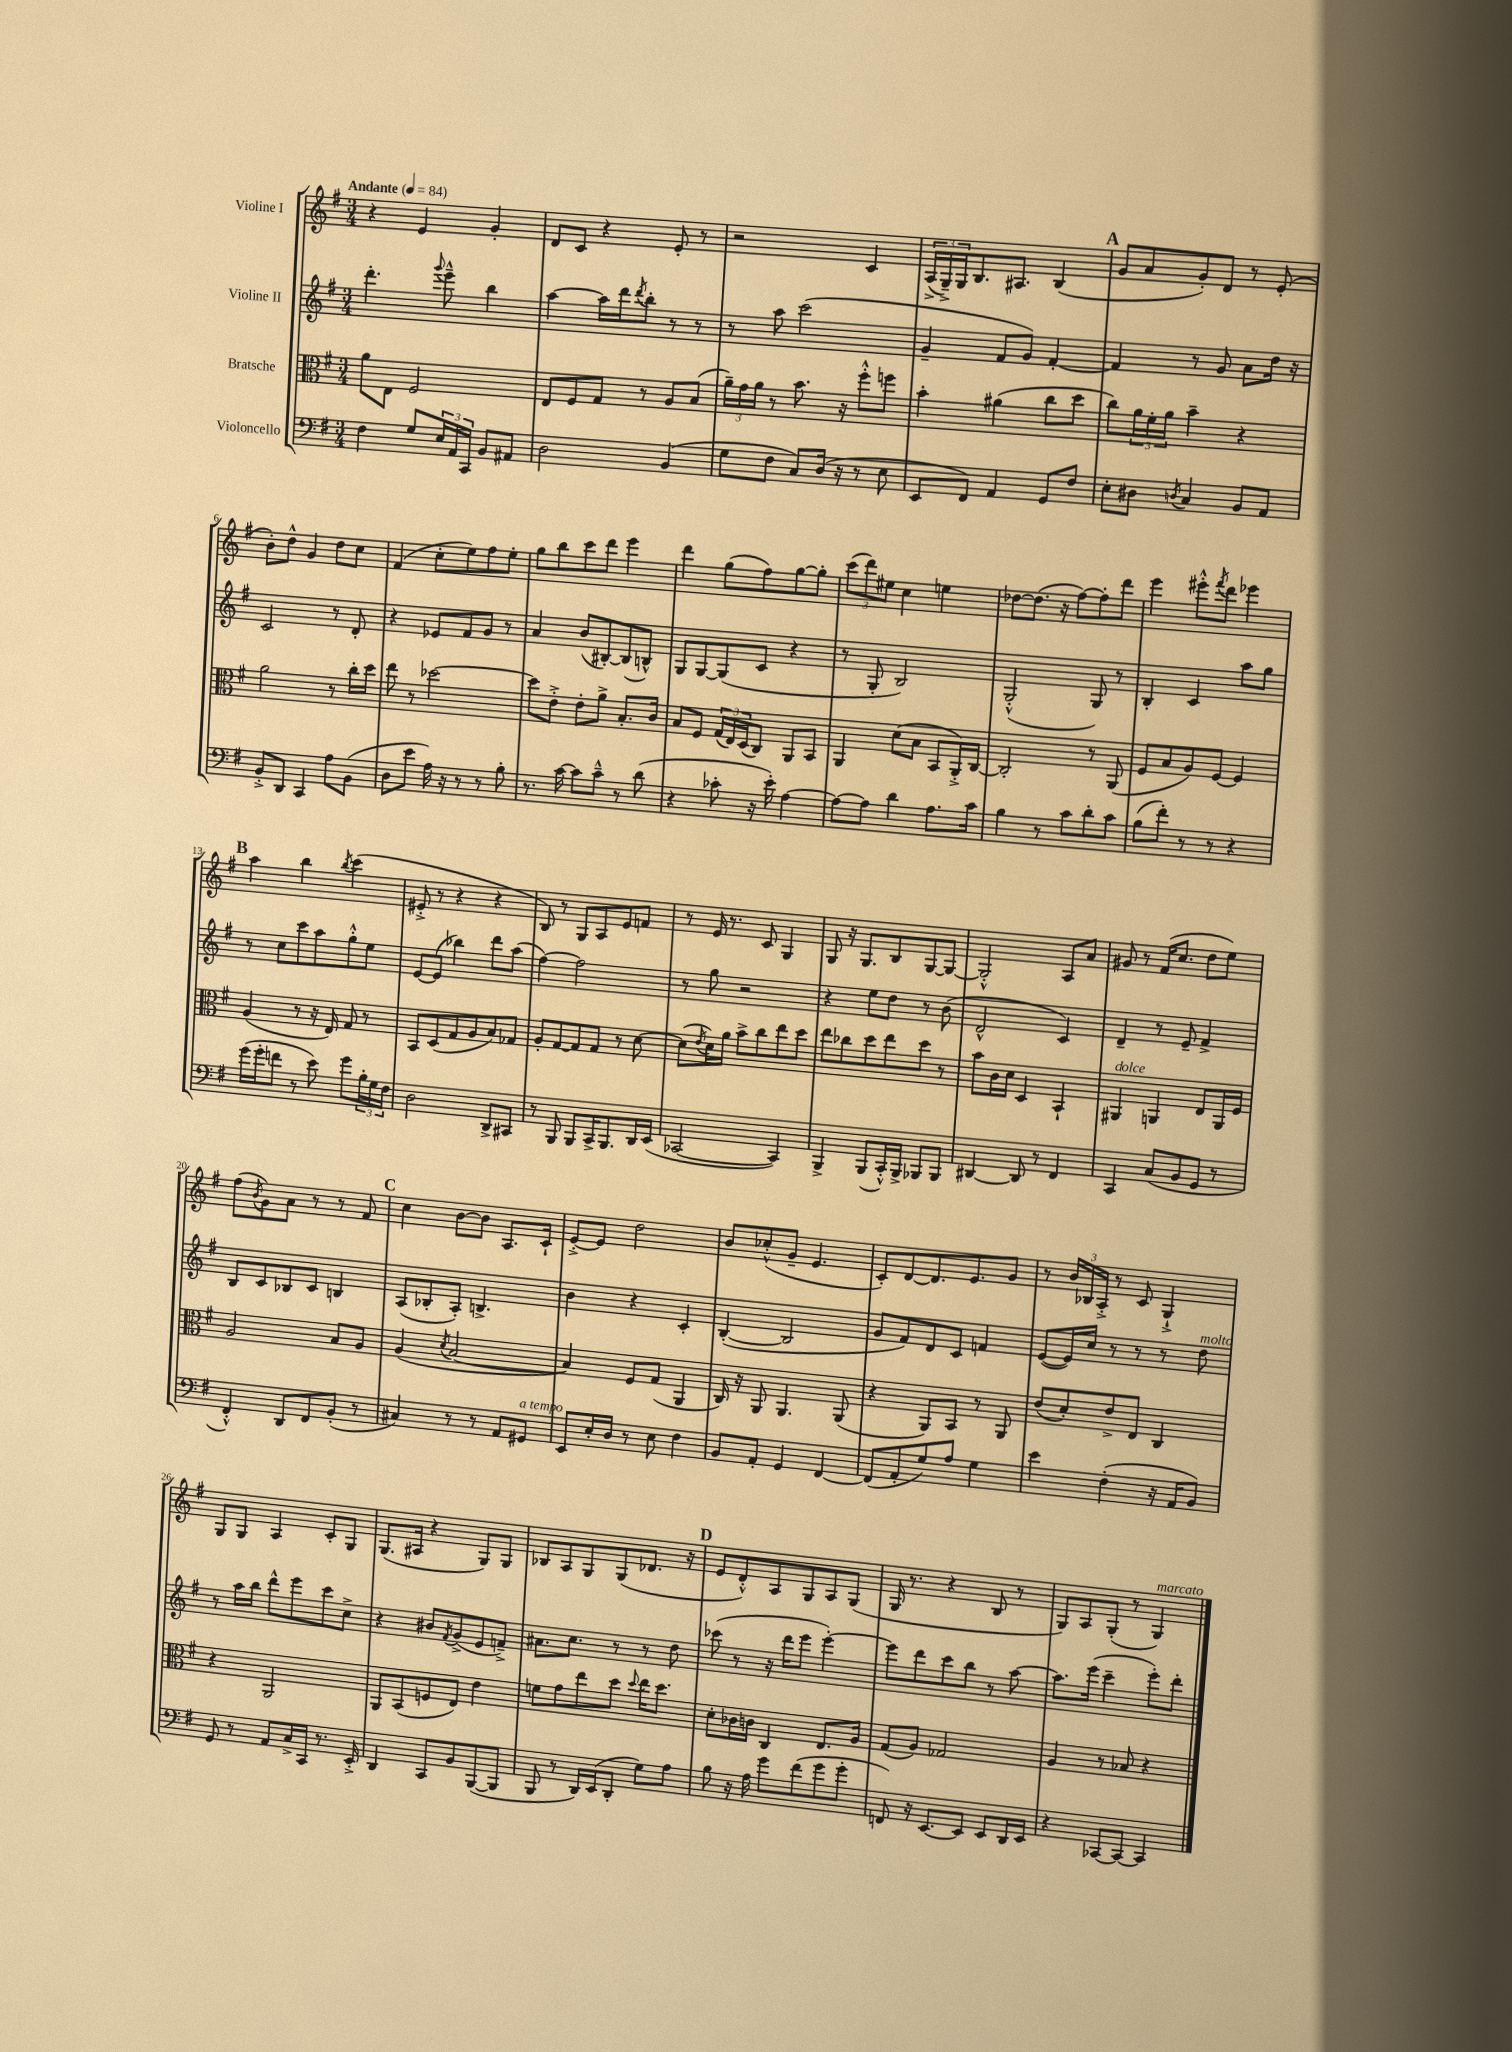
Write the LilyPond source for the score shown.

<<
\new StaffGroup <<
\new Staff = "s0" \with { instrumentName = "Violine I" } {
    \clef treble \key g \major \numericTimeSignature \time 3/4 \tempo "Andante" 4 = 84
    r4 e'4 g'4-. |
    d'8 c'8 r4 e'8-. r8 |
    r2 c'4 |
    \tuplet 3/2 { a16->( g16--->) g16 } b8. ais8. b4( |
    \mark \markup { \bold "A" } g'8 a'8 g'8-.) d'8 r8 e'8-.( |
    b'8-.) d''8-^ g'4 d''8 c''8 |
    fis'4( c''8-. e''8) fis''8 e''8-. |
    g''8 b''8 c'''8 d'''8 e'''4 |
    d'''4 g''8( fis''8) g''8~ g''8-. |
    \tuplet 3/2 { c'''8( d'''8) eis''8 } c''4 e''4 |
    des''8~ des''8.( r16 fis''8~) fis''8-. d'''8 |
    e'''4 eis'''8-.-^ \acciaccatura { fis'''8 } d'''8 ees'''4 |
    \mark \markup { \bold "B" } a''4 b''4 \acciaccatura { b''8 } c'''4( |
    eis'8-.-> r8 r4 r4 |
    b8) r8 g8 a8 e'8 f'8 |
    r8 e'16 r8. c'8 g4 |
    g8 r16 g8. b8 g8~ g8~ |
    g2-.-^ a8 a'8 |
    gis'8 r8 fis'16( c''8. d''8 e''8) |
    fis''8( \acciaccatura { b'8 } g'8) a'8 r8 r8 fis'8 |
    \mark \markup { \bold "C" } c''4 b'8~ b'8 a8. c'16-! |
    e'8~-.-> e'8 d''2 |
    b'8 ces''8-.-^( g'8-- e'4. |
    c'8-.) d'8~ d'8. e'8. g'8 |
    r8 \tuplet 3/2 { b'16 bes16 a16-.-> } r8 c'8 g4-!-> |
    g8 g8 a4 c'8-. g8 |
    g8.( ais16 r4 g8) g8 |
    bes8 a8 g8 g8( des'8. r16 |
    \mark \markup { \bold "D" } e'8 d'8-.-^) a8 g8 a8 g8( |
    g16 r8. r4 b8 r8 |
    g8) a8 g8-.( r8 g4^\markup { \italic "marcato" }) \bar "|." |
}
\new Staff = "s1" \with { instrumentName = "Violine II" } {
    \clef treble \key g \major \numericTimeSignature \time 3/4
    d'''4.-. \appoggiatura { g'''8 } e'''8---^ b''4 |
    a''4~ a''16 d'''16 \acciaccatura { d'''8 } b''8-. r8 r8 |
    r8 a''8 c'''2( |
    g'4-- fis'8 g'8) fis'4~-. |
    \mark \markup { \bold "A" } fis'4 r8 g'8 a'8 d''16 r16 |
    c'2 r8 d'8-. |
    r4 ees'8 fis'8 g'8 r8 |
    a'4 b'8( bis8~-.) bis8( b8-^) |
    g8 g8~ g8( c'8 r4 |
    r8 g8-. b2) |
    g2-.-^( g8) r8 |
    b4-. c'4 a''8 g''8 |
    \mark \markup { \bold "B" } r8 c''8 c'''8 a''8 g''8-.-^ e''8 |
    e'8~ e'8( bes''4) d'''8 a''8( |
    fis''4~) fis''2 |
    r8 g''8 r2 |
    r4 e''8 d''8 r8 b'8( |
    d'2-^ c'4) |
    d'4-- r8 e'8-- fis'4-> |
    b8 c'8 bes8 c'8 b4 |
    \mark \markup { \bold "C" } a8( bes8-. a8-.) b4.-> |
    b'4 r4 c'4-. |
    b4~-.( b2 |
    g'8 fis'8) d'8 c'8 f'4 |
    e'8~( e'16) c''16 r8 r8 r8 d''8^\markup { \italic "molto" } |
    r8 a''16 b''16 d'''8-^ e'''8 c'''8 c''8-> |
    r4 bis'8 \acciaccatura { fis'8 } g'8->( e'8 f'8--->) |
    ais'8. c''8. r8 r8 d''8 |
    \mark \markup { \bold "D" } ces'''8( r8 r16 d'''16 e'''8 e'''4~-.) |
    e'''8 d'''8 c'''8 b''8 r8 a''8~ |
    a''8. e'''16( c'''4-- e'''8-.) d'''8-. \bar "|." |
}
\new Staff = "s2" \with { instrumentName = "Bratsche" } {
    \clef alto \key g \major \numericTimeSignature \time 3/4
    a'8 e8 fis2 |
    e8 fis8 g8 r8 a8 b8( |
    \tuplet 3/2 { a'16--) g'16 a'16 } r8 b'8. r16 fis''8-.-^ f''8 |
    b'4-. ais'4( c''8 d''8 |
    \mark \markup { \bold "A" } c''8) \tuplet 3/2 { a'16 fis'16-. a'16 } b'4-- r4 |
    a'2 r8 c''16-. d''16 |
    e''8 r8 des''2~ |
    des''8 e'8-.-> e'8-. a'8-> b8.-. c'16 |
    b8 fis8 \tuplet 3/2 { g16( e16) d16( } c8) a,8 b,8 |
    a,4 d'8( b8 b,8 a,16-.->) c16~ |
    c2-. r8 a,8( |
    fis8 b8 a8) fis8~ fis4 |
    \mark \markup { \bold "B" } a4( r8 r16 e16) g8 r8 |
    b,8 d8( g8 a8 b8) ges8 |
    a8-. g8~ g8 g8 r8 d'8~ |
    d'8( \acciaccatura { e'8 } d'16) a'16 b'8-> c''8 e''8 d''8 |
    e''8 ces''8 d''8 e''8 d''8 r8 |
    b'8 c'16 d'16 d4 b,4-! |
    ais,4^\markup { \italic "dolce" } a,4 e8 a,16 fis16 |
    a2 b8 a8 |
    \mark \markup { \bold "C" } a4( \acciaccatura { d'8 } b2~ |
    b4) fis8 g8( a,4 |
    c16) r16 a,8 a,4. a,8( |
    r4 a,8) b,8 r8 a,8 |
    e'8( d'8-.) e'8-> e8 c4 |
    r4 a,2 |
    a,8 b,8( f8 e8) e'4 |
    f'8 g'8 e''8 d''8 \appoggiatura { d''8 } e''16 d''8. |
    \mark \markup { \bold "D" } d'8-. ces'16 c'16 c4 e8. a16 |
    g8( a8) ges2 |
    a4 r8 bes8 r4 \bar "|." |
}
\new Staff = "s3" \with { instrumentName = "Violoncello" } {
    \clef bass \key g \major \numericTimeSignature \time 3/4
    fis4 g8 \tuplet 3/2 { e16 a,16 c,16 } b,8 ais,8 |
    d2 b,4( |
    g8 fis8 c8) d16( r16 r8 e8 |
    e,8 fis,8) a,4 g,8 fis8 |
    \mark \markup { \bold "A" } e8-. dis8 \acciaccatura { d8 } c4 b,8 a,8 |
    b,8-.-> d,8 c,4 a8 b,8( |
    d8 e'8 a16) r16 r8 r8 b8-. |
    r8. c'16~ c'8 c'8---^ r8 d'8( |
    r4 ces'8-. r16 e'16-.) a4~ |
    a8~ a8 d'4 a8. c'16 |
    b4 r8 c'8 d'8-. c'8 |
    b8( fis'8-.) r8 r8 r4 |
    \mark \markup { \bold "B" } g'16( g'16-. f'8 r8 e'8) g'8 \tuplet 3/2 { b16-. g16 fis16 } |
    d2 d,8-> cis,8 |
    r8 b,,8 b,,8 c,16-> b,,8. d,16 e,16( |
    ces,2~ ces,4) |
    b,,4-> b,,8( c,16-.-^) b,,16-> bes,,8 bes,,8 |
    dis,4~ dis,8 r8 fis,4 |
    c,4 c8( b,8 g,8 r8 |
    fis,4-.-^) d,8 fis,8 b,8-.( r8 |
    \mark \markup { \bold "C" } cis4) r8 r8 a,8 gis,8^\markup { \italic "a tempo" } |
    e,8 e16-. d16 r8 e8 fis4 |
    b,8 a,8-. g,4 fis,4~ |
    fis,8( a,8-. g8) a8 g4 |
    e'4 fis4-.( r16 a,16 b,8) |
    g,8 r8 a,8 c16-> c,16 r8. e,16-.-> |
    d,4 c,8 b,8 b,,8~( b,,8 |
    b,,8 r8 d,16) e,16( d,8-. g8) a8 |
    \mark \markup { \bold "D" } b8 r16 a16 g'8 fis'8( g'8 g'8-. |
    f,8) r16 e,8.~ e,8 e,8 d,16 e,16 |
    r4 ces,8~ ces,8~ ces,4 \bar "|." |
}
>>
>>
